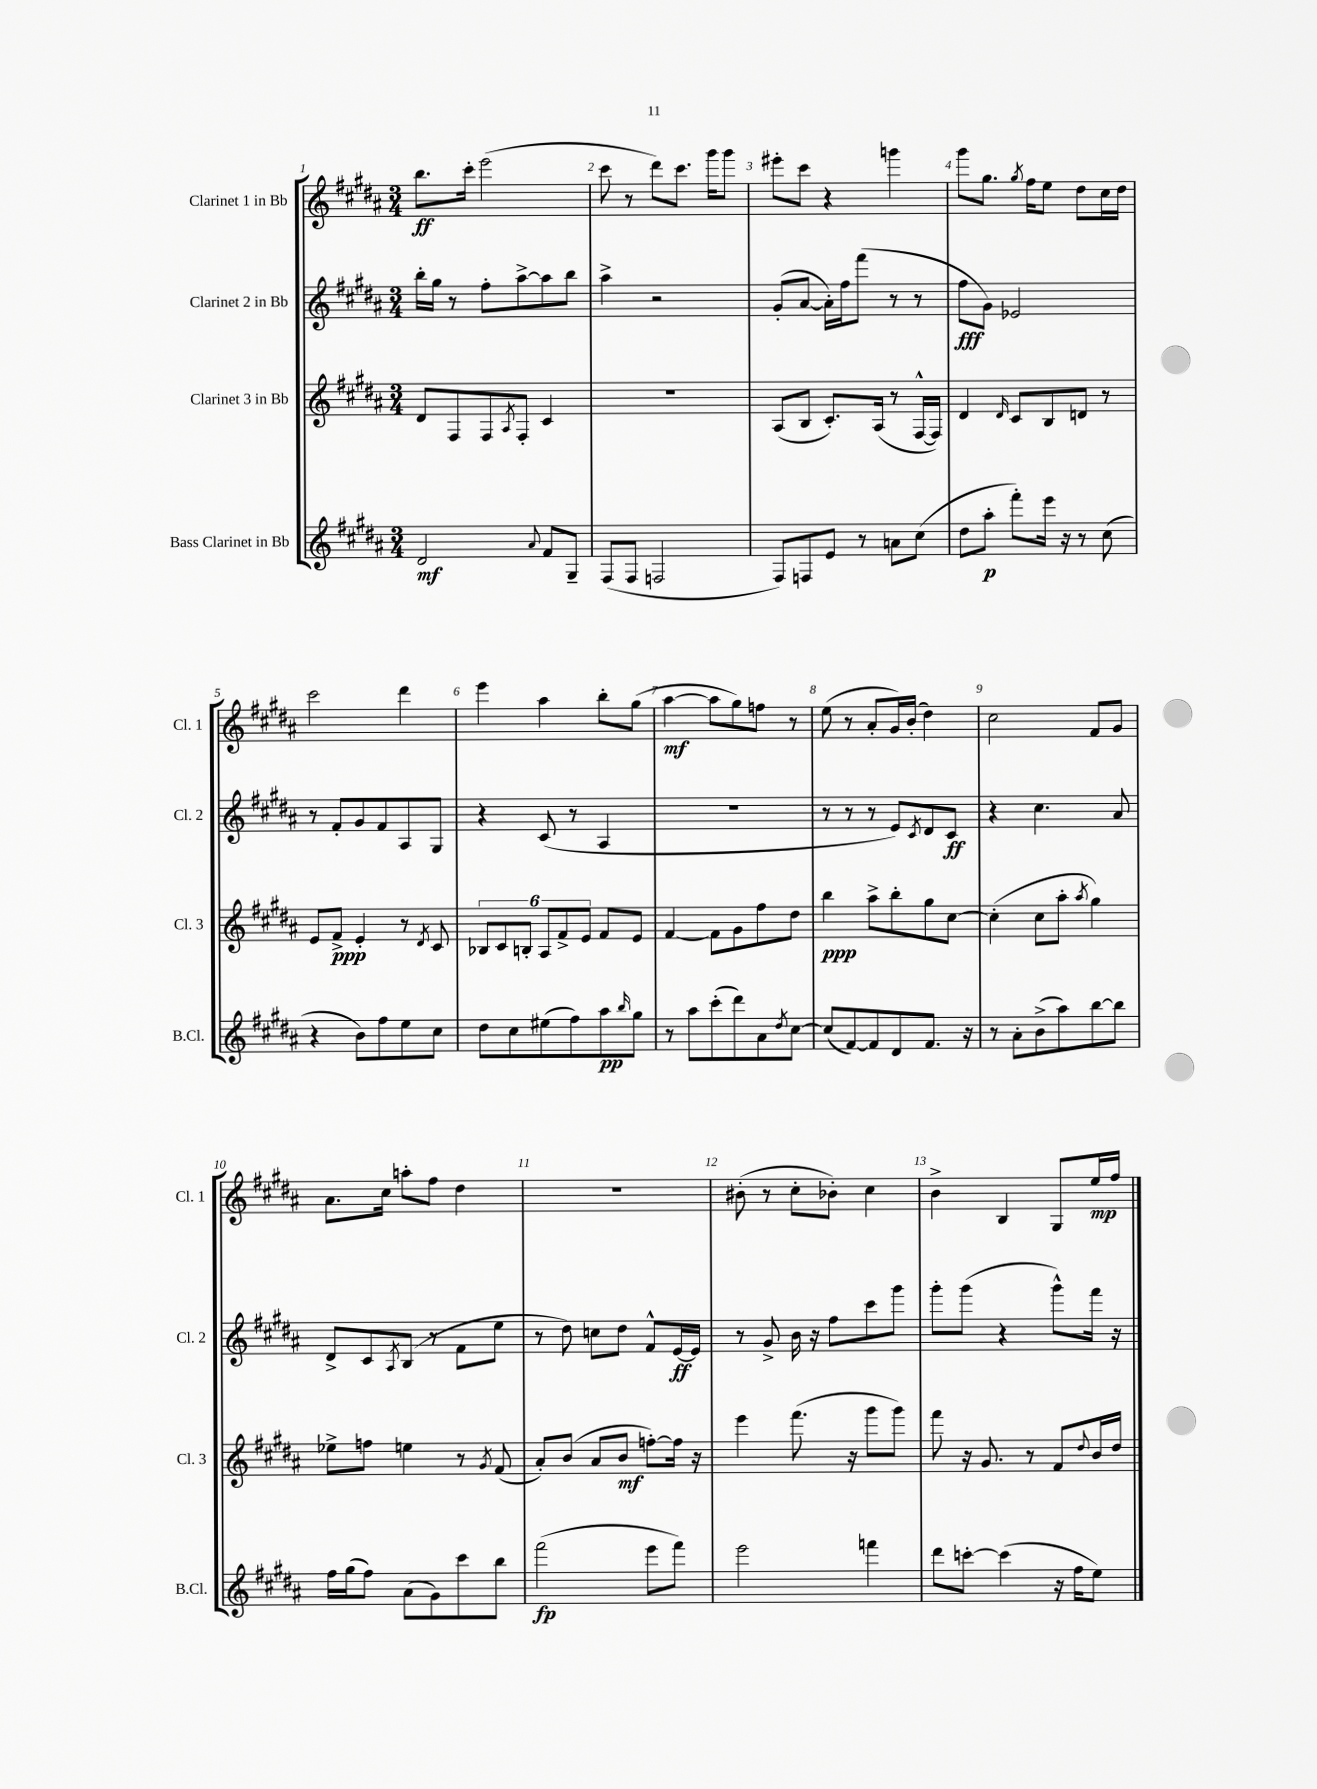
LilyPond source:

<<
\new StaffGroup <<
\new Staff = "s0" \with { instrumentName = "Clarinet 1 in Bb" shortInstrumentName = "Cl. 1" } {
    \clef treble \key b \major \numericTimeSignature \time 3/4
    b''8.\ff cis'''16-. e'''2( |
    cis'''8 r8 dis'''8) cis'''8. gis'''16 gis'''8 |
    eis'''8-. cis'''8 r4 g'''4 |
    gis'''8 gis''8. \acciaccatura { gis''8 } fis''16 e''8 dis''8 cis''16 dis''16 |
    cis'''2 dis'''4 |
    e'''4 ais''4 b''8-. gis''8( |
    ais''4~\mf ais''8 gis''8) f''8 r8 |
    e''8( r8 ais'8-. gis'16) b'16-.( dis''4) |
    cis''2 fis'8 gis'8 |
    ais'8. cis''16 a''8-. fis''8 dis''4 |
    R2. |
    bis'8-.( r8 cis''8-. bes'8-.) cis''4 |
    b'4-> b4 gis8 e''16\mp fis''16 \bar "|." |
}
\new Staff = "s1" \with { instrumentName = "Clarinet 2 in Bb" shortInstrumentName = "Cl. 2" } {
    \clef treble \key b \major \numericTimeSignature \time 3/4
    b''16-. gis''16 r8 fis''8-. ais''8~-> ais''8 b''8 |
    ais''4-> r2 |
    gis'8-.( ais'8~ ais'16-.) fis''16 fis'''8( r8 r8 |
    fis''8\fff gis'8) ees'2 |
    r8 fis'8-. gis'8 fis'8 ais8 gis8 |
    r4 cis'8( r8 ais4 |
    R2. |
    r8 r8 r8 e'8) \acciaccatura { cis'8 } dis'8 cis'8\ff |
    r4 cis''4. ais'8 |
    dis'8-> cis'8 \acciaccatura { ais8 } b8( r8 fis'8 e''8 |
    r8 dis''8) c''8 dis''8 fis'8-^ e'16~\ff e'16 |
    r8 gis'8-> b'16 r16 fis''8 cis'''8 gis'''8 |
    gis'''8-. gis'''8( r4 gis'''8-^) fis'''16 r16 \bar "|." |
}
\new Staff = "s2" \with { instrumentName = "Clarinet 3 in Bb" shortInstrumentName = "Cl. 3" } {
    \clef treble \key b \major \numericTimeSignature \time 3/4
    dis'8 fis8 fis8 \acciaccatura { ais8 } fis8-. cis'4 |
    R2. |
    ais8( b8 cis'8.-.) ais16( r8 fis16~-^ fis16) |
    dis'4 \grace { dis'16 } cis'8 b8 d'8 r8 |
    e'8 fis'8->\ppp e'4-. r8 \acciaccatura { dis'8 } cis'8 |
    \tuplet 6/4 { bes8 cis'8 b8-. ais8 fis'8-> e'8 } fis'8 e'8 |
    fis'4~ fis'8 gis'8 fis''8 dis''8 |
    b''4\ppp ais''8-> b''8-. gis''8 cis''8~ |
    cis''4-.( cis''8 ais''8-. \acciaccatura { ais''8 } gis''4) |
    ees''8-> f''8 e''4 r8 \acciaccatura { gis'8 } fis'8( |
    ais'8-.) b'8( ais'8 b'8\mf f''8~-.) f''16 r16 |
    e'''4 fis'''8.( r16 gis'''8 gis'''8) |
    fis'''8 r16 gis'8. r8 fis'8 \appoggiatura { dis''8 } b'16 dis''16 \bar "|." |
}
\new Staff = "s3" \with { instrumentName = "Bass Clarinet in Bb" shortInstrumentName = "B.Cl." } {
    \clef treble \key b \major \numericTimeSignature \time 3/4
    dis'2\mf \appoggiatura { ais'8 } fis'8 gis8-- |
    fis8( fis8 f2 |
    fis8) f8 e'8 r8 a'8 cis''8( |
    dis''8 ais''8-.\p fis'''8-.) e'''16 r16 r8 cis''8( |
    r4 b'8) fis''8 e''8 cis''8 |
    dis''8 cis''8 eis''8( fis''8) ais''8\pp \grace { b''16 } gis''8 |
    r8 ais''8 cis'''8-.( dis'''8) ais'8 \acciaccatura { dis''8 } cis''8~ |
    cis''8( fis'8~) fis'8 dis'8 fis'8. r16 |
    r8 ais'8-. b'8->( ais''8) b''8~ b''8 |
    fis''16 gis''16( fis''8) ais'8( gis'8) cis'''8 b''8 |
    fis'''2\fp( e'''8 fis'''8) |
    e'''2 f'''4 |
    dis'''8 c'''8~-. c'''4( r16 fis''16 e''8) \bar "|." |
}
>>
>>
\layout { \context { \Score \override BarNumber.break-visibility = ##(#f #t #t) barNumberVisibility = #all-bar-numbers-visible } }
